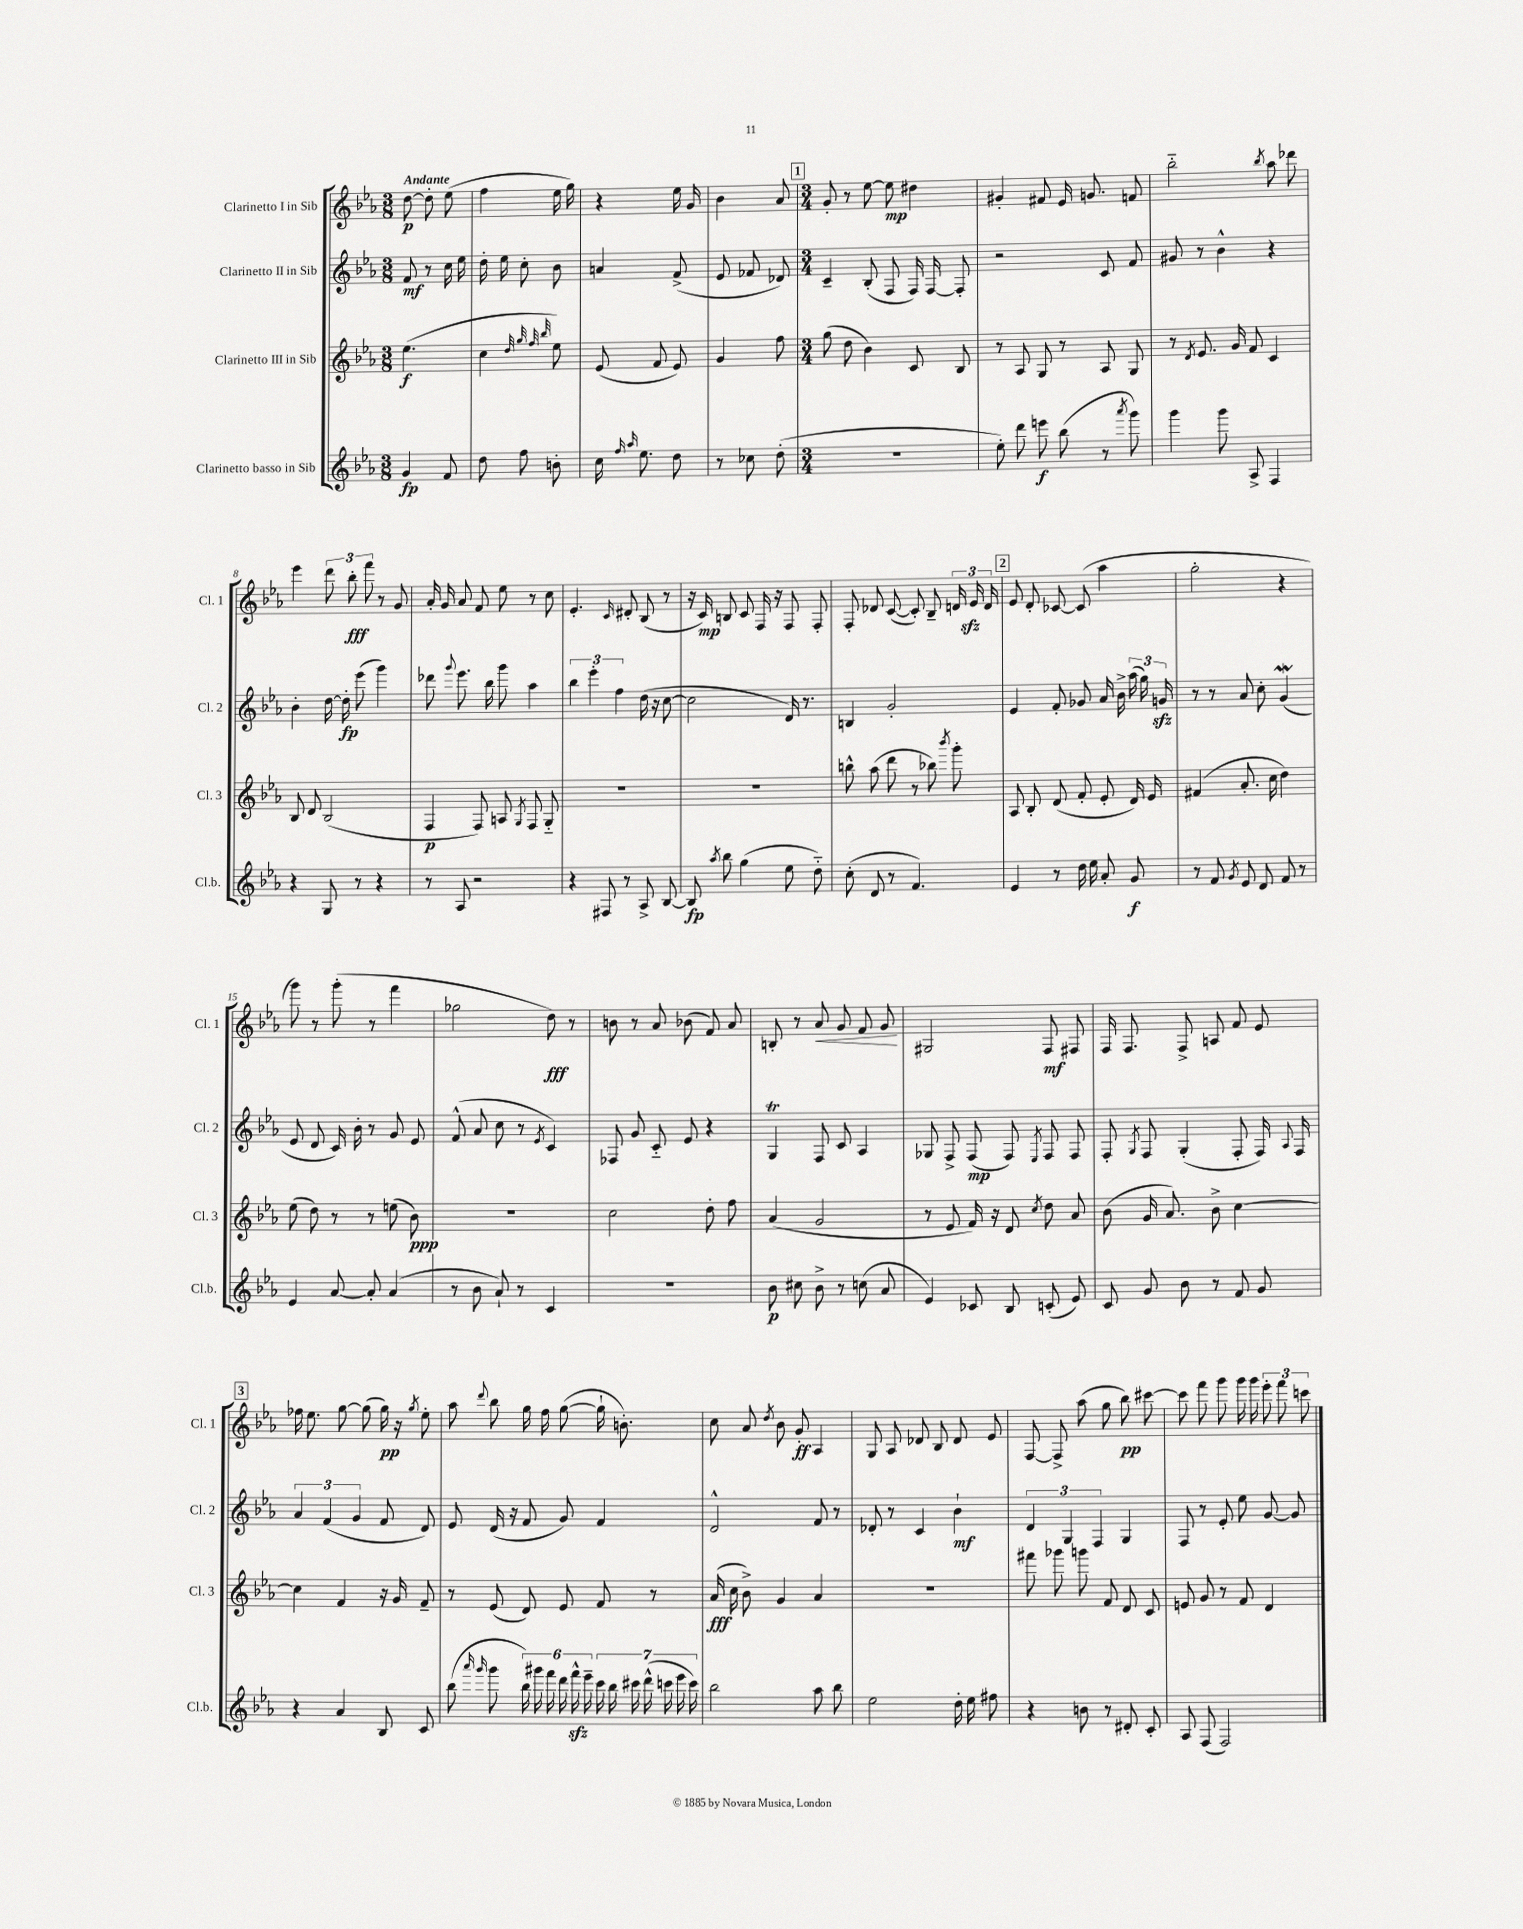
<<
\new StaffGroup <<
\new Staff = "s0" \with { instrumentName = "Clarinetto I in Sib" shortInstrumentName = "Cl. 1" } {
    \clef treble \key ees \major \numericTimeSignature \time 3/8 \tempo "Andante"
    \autoBeamOff d''8~\p d''8-. ees''8( |
    f''4 ees''16 g''16) |
    r4 ees''16 g'16 |
    bes'4 aes'8 |
    \mark \markup { \box "1" } \numericTimeSignature \time 3/4 g'8-. r8 ees''8~ ees''8\mp dis''4 |
    gis'4-. fis'8 ees'16 g'8. f'8 |
    bes''2-_ \acciaccatura { bes''8 } aes''8 des'''8 |
    ees'''4 \tuplet 3/2 { d'''8 bes''8-.\fff f'''8 } r8 g'8 |
    aes'16-. g'16 aes'8 f'8 ees''8 r8 c''8 |
    ees'4.-. \grace { c'16 } dis'8-. bes8( r8 |
    r16 c'16\mp) b8 c'8 f16 r16 f8 f8-. |
    f8-. des'8 c'8~( c'8-.) bes8-- \tuplet 3/2 { d'16 ees'16\sfz d'16 } |
    \mark \markup { \box "2" } ees'8 d'8-. ces'8~ ces'8( aes''4 |
    g''2-. r4 |
    g'''8) r8 g'''8-.( r8 f'''4 |
    ges''2 d''8\fff) r8 |
    b'8 r8 aes'8 bes'8( f'8) aes'8 |
    b8-. r8 aes'8\< g'8 f'8 g'8\! |
    gis2 f8\mf fis8 |
    f16 f8. f8-> a8 f'8 ees'8 |
    \mark \markup { \box "3" } fes''16 ees''8. g''8~ g''8( g''16\pp) r16 \acciaccatura { g''8 } ees''8-. |
    aes''8 \appoggiatura { d'''8 } bes''8 g''16 f''16 g''8~( g''16-! b'8.-.) |
    c''8 aes'8 \acciaccatura { d''8 } bes'8 g'8-.\ff aes4 |
    g8 aes8 des'8 bes8 des'8 ees'8 |
    f8~ f8-> aes''8( g''8 bes''8\pp) cis'''8~ |
    cis'''8 f'''8 g'''8 g'''16 g'''16 \tuplet 3/2 { ees'''8-. f'''8 c'''8 } \bar "|." |
}
\new Staff = "s1" \with { instrumentName = "Clarinetto II in Sib" shortInstrumentName = "Cl. 2" } {
    \clef treble \key ees \major \numericTimeSignature \time 3/8
    \autoBeamOff f'8\mf r8 c''16 ees''16 |
    d''16-. ees''16 c''8-. bes'8 |
    a'4 f'8->( |
    ees'8 fes'8 des'8) |
    \mark \markup { \box "1" } \numericTimeSignature \time 3/4 c'4-- bes8-.( f8 f16) f16~ f8-. |
    r2 c'8 f'8 |
    gis'8 r8 bes'4-^ r4 |
    bes'4-. d''16~ d''16-.\fp ees'''8( g'''4) |
    des'''8 \appoggiatura { g'''8 } ees'''8. bes''16 g'''8 aes''4 |
    \tuplet 3/2 { bes''4 ees'''4-. f''4 } d''16( r16 c''8~ |
    c''2 d'16) r8. |
    b4 g'2-. |
    \mark \markup { \box "2" } ees'4 f'8-. ges'8 aes'16 bes'16-> \tuplet 3/2 { aes''16( g''16) g'16\sfz } |
    r8 r8 aes'8 c''8-. g'4\mordent( |
    ees'8 d'8 c'16) bes'16-. r8 g'8 ees'8 |
    f'8-^( aes'8 c''8 r8 \acciaccatura { ees'8 } c'4) |
    fes8 g'8 c'8-_ ees'8 r4 |
    g4\trill f8 c'8 aes4 |
    ges8 f8-> f8\mp( f8) \acciaccatura { ees8 } f8 f8 |
    f8-. \acciaccatura { g8 } f8 g4-.( f8-. f16) \appoggiatura { aes8 } f16 |
    \mark \markup { \box "3" } \tuplet 3/2 { aes'4 f'4( g'4 } f'8 d'8) |
    ees'8 d'16( r16 f'8 g'8) f'4 |
    d'2-^ f'8 r8 |
    des'8-. r8 c'4 bes'4-!\mf |
    \tuplet 3/2 { d'4 g4 f4 } g4 |
    f8 r8 ees'8-. ees''8 g'8~ g'8 \bar "|." |
}
\new Staff = "s2" \with { instrumentName = "Clarinetto III in Sib" shortInstrumentName = "Cl. 3" } {
    \clef treble \key ees \major \numericTimeSignature \time 3/8
    \autoBeamOff ees''4.\f( |
    c''4 \grace { d''32 g''32 f''32 bes''32 } ees''8) |
    ees'8( f'8 ees'8) |
    g'4 f''8 |
    \mark \markup { \box "1" } \numericTimeSignature \time 3/4 g''8( d''8 bes'4) c'8 bes8 |
    r8 aes8 g8 r8 aes8 g8 |
    r8 \acciaccatura { d'8 } ees'8. g'16 f'8 c'4 |
    bes8 d'8 bes2( |
    f4\p f8) a8 \acciaccatura { g8 } f8 g8-_ |
    R2. |
    R2. |
    b''8-^ aes''8( d'''8 r8 bes''8) \acciaccatura { bes'''8 } g'''8-. |
    \mark \markup { \box "2" } aes8 bes8-. d'8( f'8-. ees'8-. d'16) ees'16 |
    fis'4( aes'8.-. c''16 d''4) |
    ees''8( d''8) r8 r8 e''8( bes'8\ppp) |
    R2. |
    c''2 d''8-. f''8 |
    aes'4( g'2 |
    r8 ees'8 f'16) r16 d'8 \acciaccatura { c''8 } d''8 aes'8 |
    bes'8( g'16 aes'8.) bes'8-> c''4~ |
    \mark \markup { \box "3" } c''4 f'4 r16 g'16 f'8-- |
    r8 ees'8( d'8) ees'8 f'8 r8 |
    aes'16\fff( c''16 bes'8->) g'4 aes'4 |
    R2. |
    fis'''8 ges'''8 g'''8 f'8 d'8 c'8 |
    e'8 g'8 r8 f'8 d'4 \bar "|." |
}
\new Staff = "s3" \with { instrumentName = "Clarinetto basso in Sib" shortInstrumentName = "Cl.b." } {
    \clef treble \key ees \major \numericTimeSignature \time 3/8
    \autoBeamOff g'4\fp f'8 |
    d''8 f''8 b'8-. |
    c''16 \grace { f''16 aes''16 } ees''8. d''8 |
    r8 ces''8 d''8-.( |
    \mark \markup { \box "1" } \numericTimeSignature \time 3/4 R2. |
    ees''8-.) d'''8 e'''8\f bes''8( r8 \acciaccatura { aes'''8 } g'''8) |
    g'''4 g'''8 aes8-> f4 |
    r4 g8 r8 r4 |
    r8 aes8 r2 |
    r4 fis8 r8 aes8-> bes8~ |
    bes8\fp \acciaccatura { aes''8 } bes''8 g''4( ees''8 d''8-_) |
    c''8-.( d'8 r8 f'4.) |
    \mark \markup { \box "2" } ees'4 r8 d''16 ees''16 aes'8-. g'8\f |
    r8 f'8 \acciaccatura { g'8 } ees'8 d'8 f'8 r8 |
    ees'4 aes'8~ aes'8-. aes'4( |
    r8 bes'8 aes'8-!) r8 c'4 |
    R2. |
    bes'8\p cis''8 bes'8-> r8 c''8( aes'8 |
    ees'4) ces'8 bes8 c'8-.( ees'8) |
    c'8 g'8 bes'8 r8 f'8 g'8 |
    \mark \markup { \box "3" } r4 aes'4 bes8 c'8 |
    bes''8( \grace { aes'''16 g'''16 } g'''8 \tuplet 6/4 { bes''16) gis'''16 f'''16 d'''16 f'''16-^\sfz ees'''16-- } \tuplet 7/4 { c'''16 bes''16 cis'''16 d'''16-^( c'''16 ees'''16 c'''16) } |
    bes''2 aes''8 bes''8 |
    ees''2 d''16-. ees''16 fis''8 |
    r4 b'8 r8 dis'8-. c'8-. |
    aes8 f8( f2) \bar "|." |
}
>>
>>
